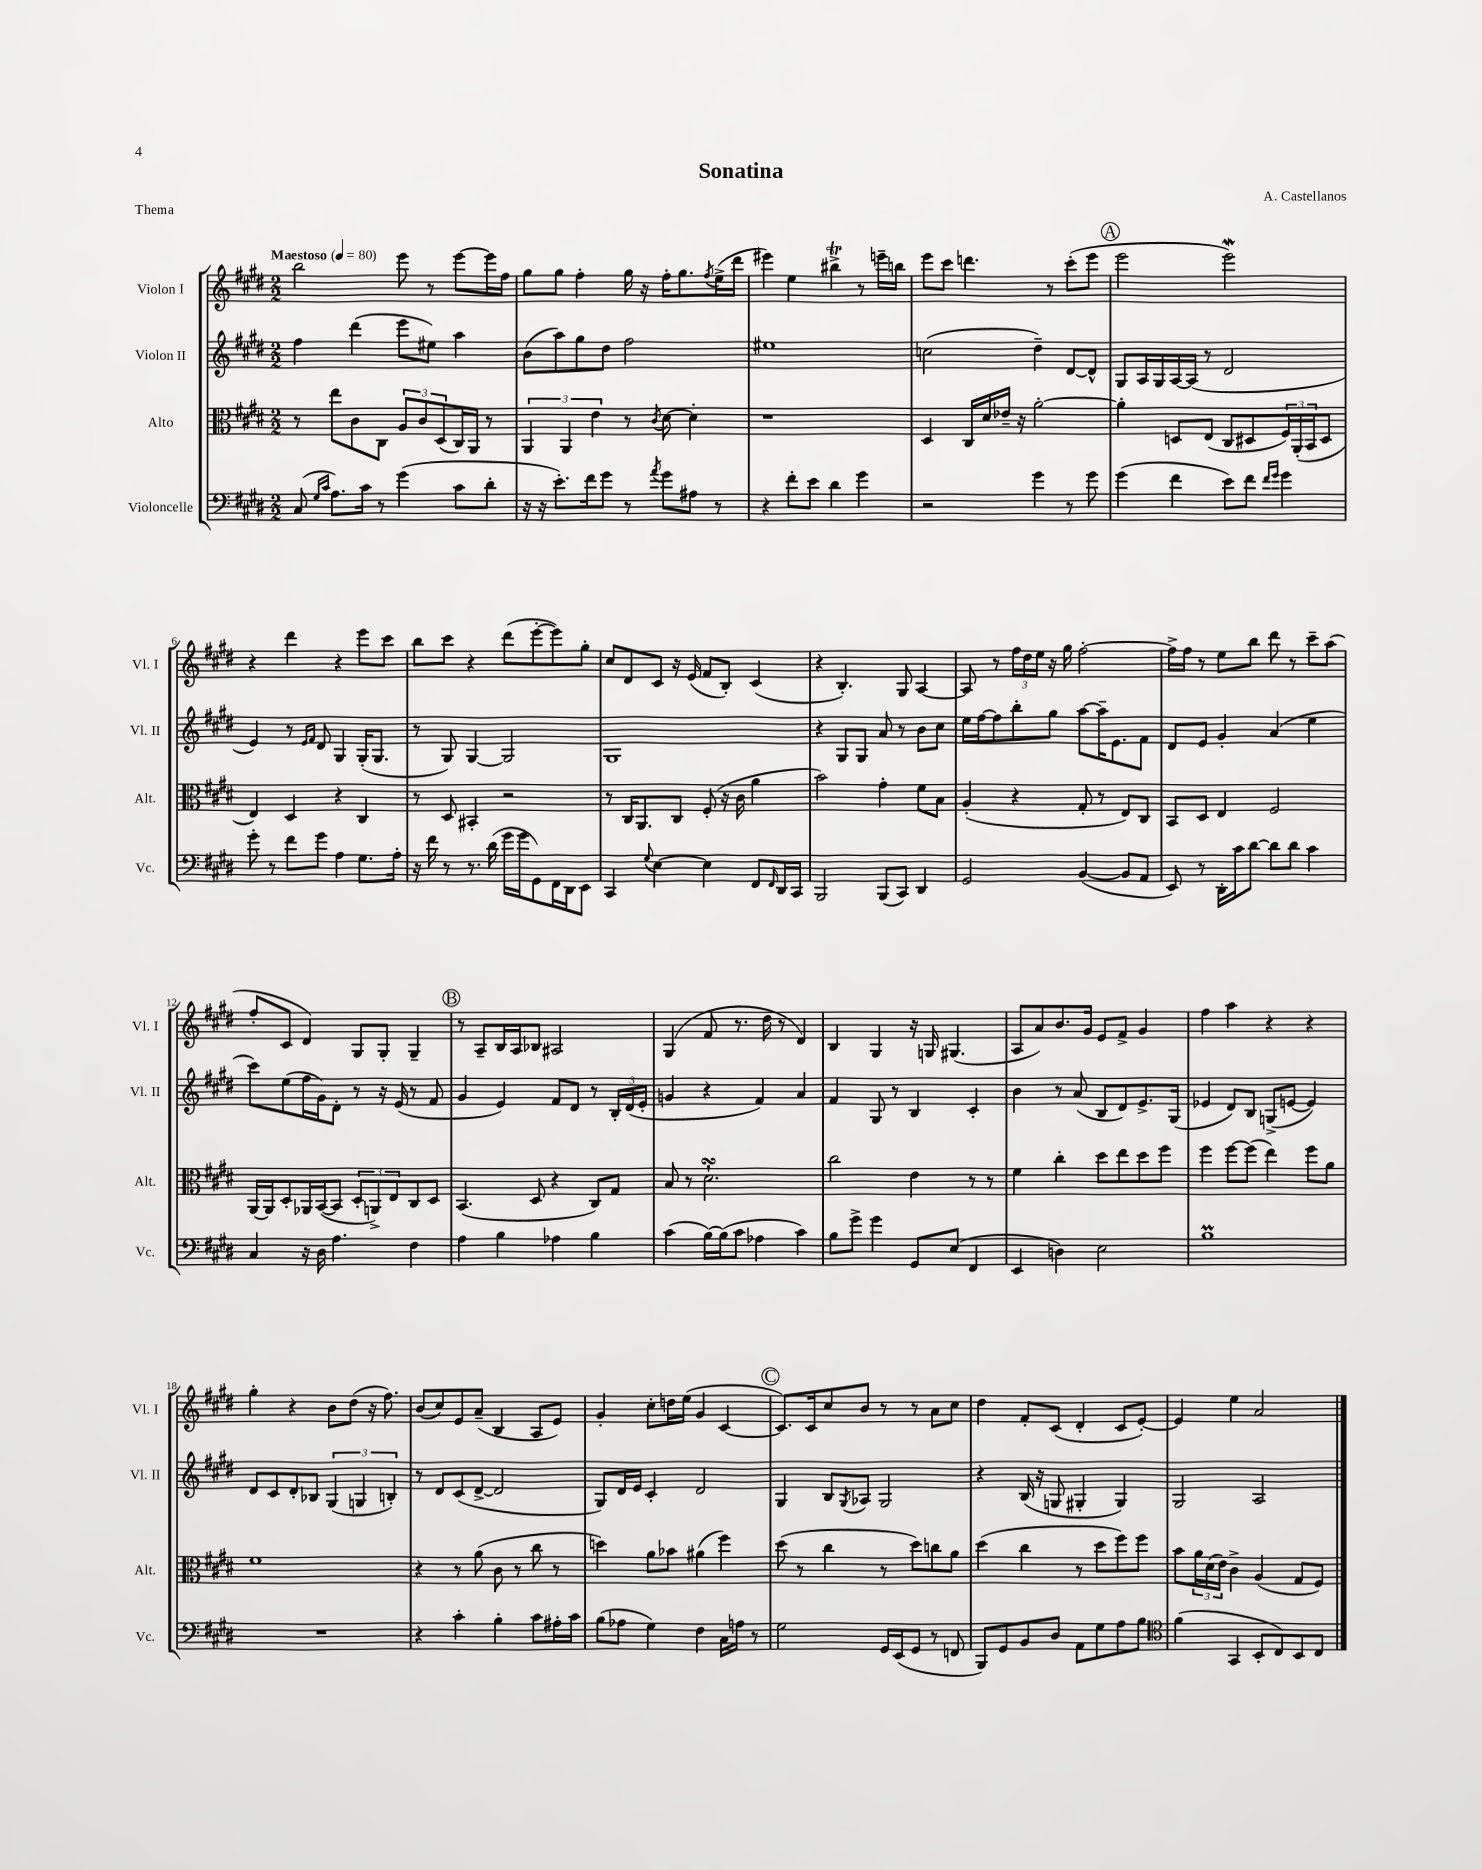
\header { title = "Sonatina" composer = "A. Castellanos" piece = "Thema" }
<<
\new StaffGroup <<
\new Staff = "s0" \with { instrumentName = "Violon I" shortInstrumentName = "Vl. I" } {
    \clef treble \key e \major \numericTimeSignature \time 2/2 \tempo "Maestoso" 4 = 80
    b''2 e'''8 r8 e'''8~ e'''16 fis''16 |
    gis''8 gis''8 fis''4-. gis''16 r16 fis''16-. gis''8. \acciaccatura { fis''8 } e''16->( dis'''16 |
    eis'''4) e''4 bis''4->\trill r8 e'''16-- b''16 |
    e'''8 cis'''8 d'''4. r8 cis'''8-.( e'''8 |
    \mark \markup { \circle "A" } e'''2 e'''2\mordent) |
    r4 dis'''4 r4 e'''8 cis'''8 |
    b''8 cis'''8 r4 dis'''8( e'''8~-. e'''8) gis''8-. |
    cis''8 dis'8 cis'8 r16 e'16( fis'8 b8-.) cis'4( |
    r4 b4.-.) gis8 a4~ |
    a8 r8 \tuplet 3/2 { fis''16 dis''16 e''16 } r16 gis''16 fis''2~-. |
    fis''16-> fis''16 r8 e''8 b''8 dis'''8 r8 cis'''8-- a''8( |
    fis''8-. cis'8 dis'4) gis8 gis8-. gis4-- |
    \mark \markup { \circle "B" } r8 a8-- b16 a16 bes8 ais2 |
    gis4( fis'8 r8. dis''16 r8 dis'4) |
    b4 gis4 r16 g16 gis4.( |
    a8 a'8) b'8. gis'16 e'8 fis'8-> gis'4 |
    fis''4 a''4 r4 r4 |
    gis''4-. r4 b'8 dis''8( r16 fis''8.) |
    b'8( cis''8) e'8 a'8--( b4 a8 e'8) |
    gis'4-. cis''8-. d''16 e''16( gis'4 cis'4~ |
    \mark \markup { \circle "C" } cis'8.) cis'16 cis''8 b'8 r8 r8 a'8 cis''8 |
    dis''4 fis'8-. cis'8( dis'4-. cis'8 e'8~-.) |
    e'4 e''4 a'2 \bar "|." |
}
\new Staff = "s1" \with { instrumentName = "Violon II" shortInstrumentName = "Vl. II" } {
    \clef treble \key e \major \numericTimeSignature \time 2/2
    fis''4 dis'''4( e'''8 eis''8) a''4 |
    b'8( a''8) gis''8 dis''8 fis''2 |
    eis''1 |
    c''2( dis''4--) dis'8~ dis'8-^ |
    \mark \markup { \circle "A" } gis8 a16 gis16 a16~ a16( r8 dis'2 |
    e'4) r8 \grace { e'16 fis'16 } dis'8 gis4 gis16-.( gis8. |
    r8 gis8) gis4~ gis2 |
    gis1 |
    r4 gis8 gis8 a'8 r8 b'8 cis''8 |
    e''16 fis''16~ fis''8 b''8-. gis''8 a''8~ a''16-- e'8. fis'8 |
    dis'8 e'8 gis'4-. a'4( e''4 |
    cis'''8) e''8( fis''16 gis'16) dis'8-. r8 r16 e'16( r8 fis'8 |
    \mark \markup { \circle "B" } gis'4 e'4) fis'8 dis'8 r8 \tuplet 3/2 { b16-. dis'16( e'16-. } |
    g'4 r4 fis'4) a'4 |
    fis'4 gis8 r8 b4 cis'4-. |
    b'4 r8 a'8( b8 dis'8) e'8.-> gis16( |
    ees'4 dis'8) b8 g8->( e'8~ e'4) |
    dis'8 cis'8 dis'8-. bes8 \tuplet 3/2 { gis4( g4 b4-.) } |
    r8 dis'8 cis'8( dis'8~-> dis'2 |
    gis8) dis'16 e'16 cis'4-. dis'2 |
    \mark \markup { \circle "C" } gis4 b8 \acciaccatura { gis8 } aes8 gis2 |
    r4 b16( r16 g8 gis4-. gis4) |
    gis2 a2 \bar "|." |
}
\new Staff = "s2" \with { instrumentName = "Alto" shortInstrumentName = "Alt." } {
    \clef alto \key e \major \numericTimeSignature \time 2/2
    r8 e''8 cis'8 cis8 \tuplet 3/2 { a8 cis'8 dis8( } cis16) a,16 r8 |
    \tuplet 3/2 { a,4 a,4 e'4 } r8 \acciaccatura { cis'8 } dis'8~ dis'4-. |
    r1 |
    dis4 cis16 dis'16 ees'16-- r16 a'2~-. |
    \mark \markup { \circle "A" } a'4-. d8 e8( cis8 dis8 \tuplet 3/2 { fis16) a,16-.( b,16 } dis8 |
    e4) dis4 r4 cis4 |
    r8 dis8 bis,4-. r2 |
    r8 cis16 a,8. cis8 fis8-.( r16 cis'16 a'4 |
    b'2) gis'4-. fis'8 b8 |
    a4-.( r4 gis8-. r8 e8) cis8 |
    b,8 dis8 e4 fis2 |
    a,16~ a,16 dis8-. aes,16 b,16~( b,8 \tuplet 3/2 { dis8-. a,8->) e8 } cis8 dis8 |
    \mark \markup { \circle "B" } b,4.( dis8 r4 cis8) gis8 |
    b8 r8 dis'2.-!\turn |
    cis''2 e'4 r8 r8 |
    fis'4 cis''4-. dis''8 e''8 dis''8 fis''8 |
    fis''4 fis''8~ fis''8( e''4) fis''8 a'8 |
    fis'1 |
    r4 r8 a'8( cis'8 r8 cis''8 r8 |
    d''4) a'8 bes'8 ais'4( fis''4) |
    \mark \markup { \circle "C" } dis''8( r8 cis''4 r8 dis''8) c''8 a'8 |
    dis''4( cis''4 r8 dis''8 fis''8) fis''8 |
    b'8 \tuplet 3/2 { a'16 dis'16( e'16) } cis'4-> a4( gis8 fis8) \bar "|." |
}
\new Staff = "s3" \with { instrumentName = "Violoncelle" shortInstrumentName = "Vc." } {
    \clef bass \key e \major \numericTimeSignature \time 2/2
    cis8( \grace { gis16 cis'16 } a8.) cis'16 r8 gis'4( cis'8 dis'8-. |
    r16 r16 e'8.-.) fis'16 gis'8 r8 \acciaccatura { a'8 } gis'8 ais8 r8 |
    r4 fis'8-. e'8 dis'4 gis'4 |
    r2 gis'4 r8 gis'8 |
    \mark \markup { \circle "A" } gis'4( fis'4 e'8) fis'8 \grace { fis'16 gis'16 } gis'4 |
    gis'8-. r8 fis'8 gis'8 a4 gis8. a16-. |
    r16 fis'16 r8 r8. dis'16( gis'16 gis'16 gis,8) fis,16 dis,16 e,8 |
    cis,4 \appoggiatura { gis8 } e4~ e4 fis,8 \grace { fis,16 } dis,16 cis,16 |
    b,,2 b,,8( cis,8) dis,4 |
    gis,2 b,4~( b,8 a,8 |
    e,8) r8 dis,16-. cis'16 dis'8~ dis'8 dis'8 cis'4 |
    cis4 r16 dis16 a4. fis4 |
    \mark \markup { \circle "B" } a4 b4 aes4 b4 |
    cis'4( b16~) b16( cis'8 aes4 cis'4) |
    b8 gis'8-> gis'4 gis,8 e8( fis,4 |
    e,4 d4) e2 |
    b1\prall |
    R1 |
    r4 cis'4-. b4-. cis'8 ais16-. cis'16 |
    b8( aes8 gis4) fis4 cis16 a16 r8 |
    \mark \markup { \circle "C" } gis2 gis,16 e,16( gis,8 r8 f,8 |
    b,,8) gis,8 b,8 dis8 a,8 gis8 a8 b8 |
    \clef tenor fis'4( gis,4 b,8-. cis8) b,8 cis8 \bar "|." |
}
>>
>>
